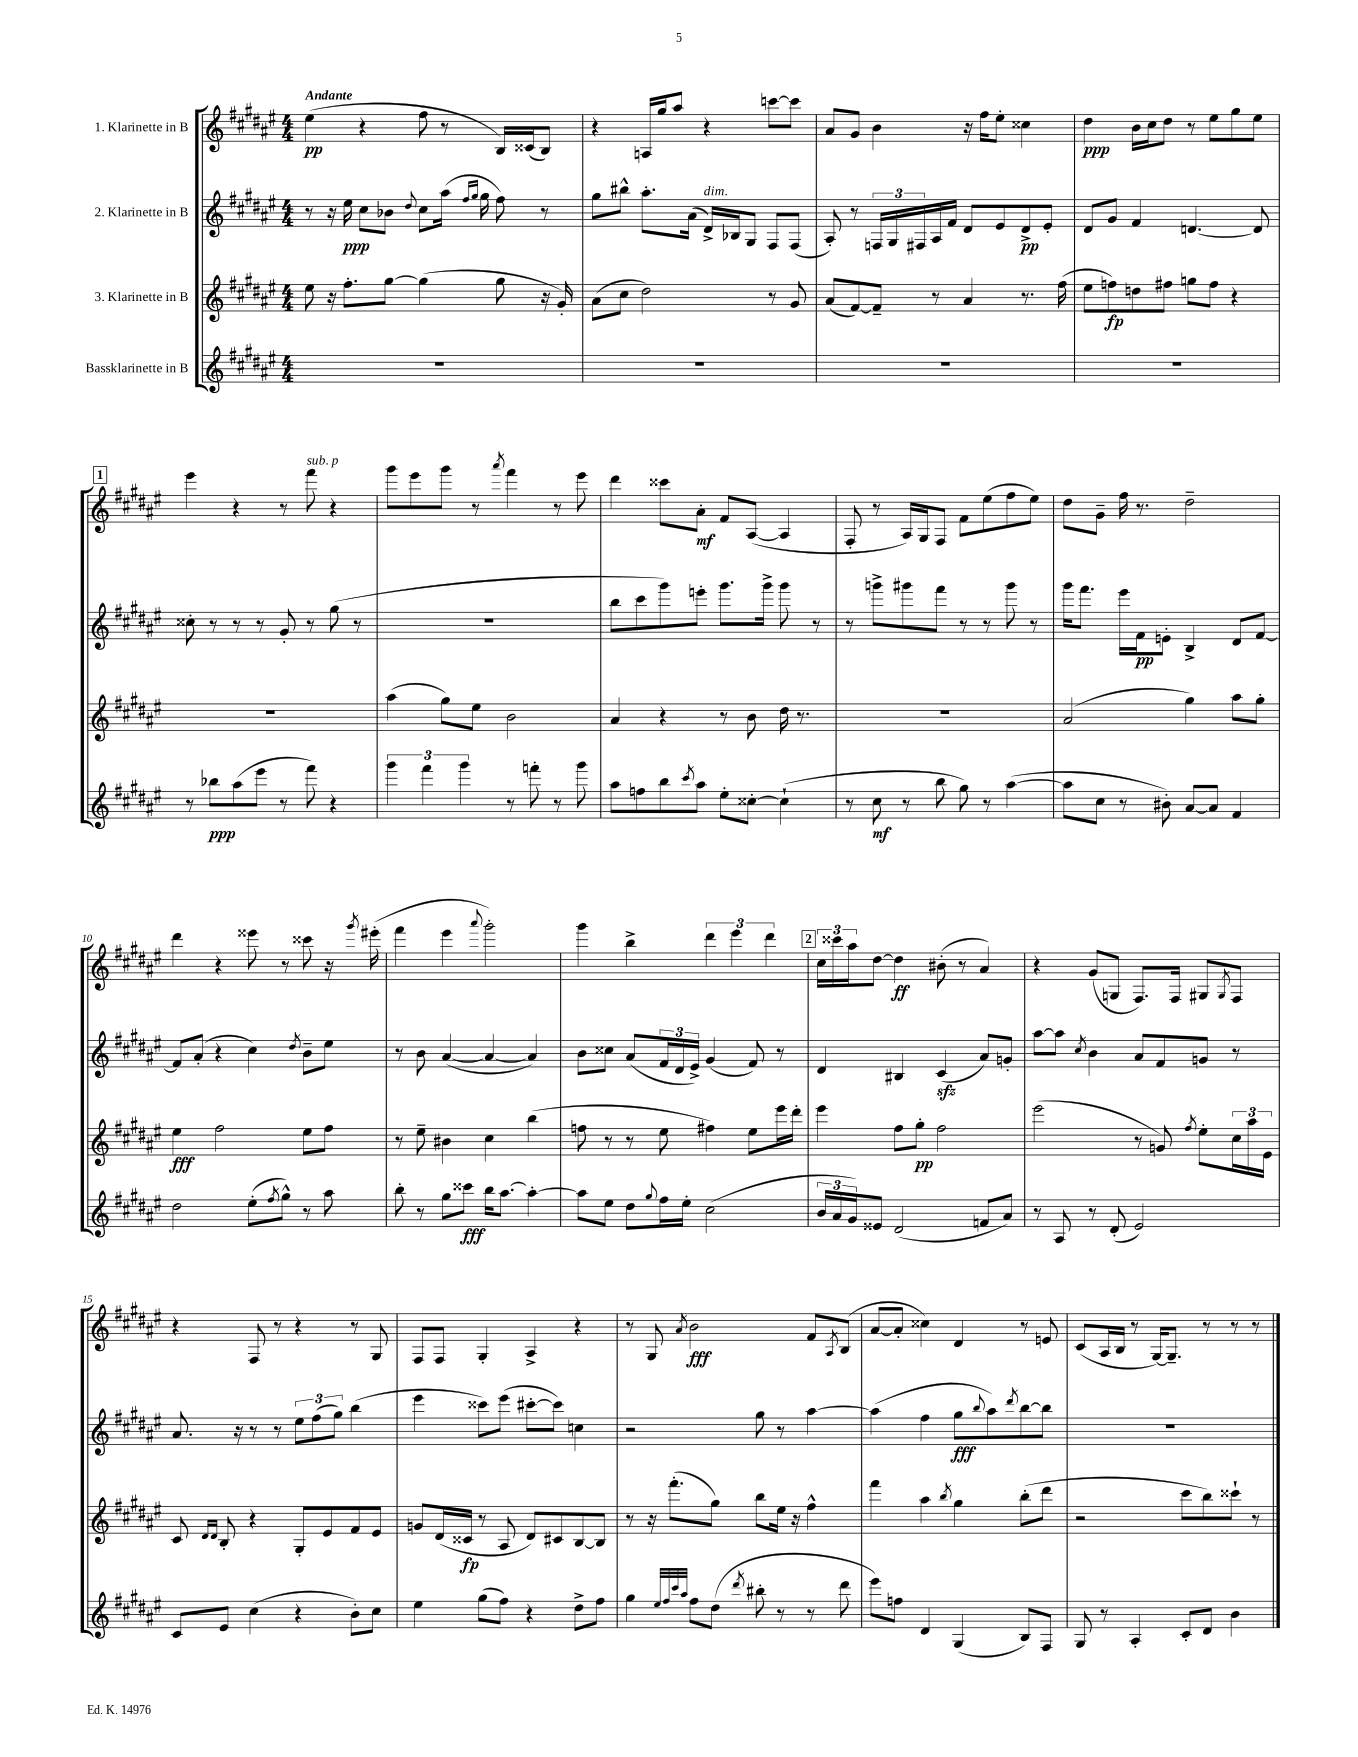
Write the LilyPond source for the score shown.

<<
\new StaffGroup <<
\new Staff = "s0" \with { instrumentName = "1. Klarinette in B" } {
    \clef treble \key fis \major \numericTimeSignature \time 4/4 \tempo "Andante"
    eis''4\pp( r4 fis''8 r8 b16) cisis'16( b8) |
    r4 a16 gis''16 ais''8 r4 c'''8~ c'''8 |
    ais'8 gis'8 b'4 r16 fis''16 eis''8-. cisis''4 |
    dis''4\ppp b'16 cis''16 dis''8 r8 eis''8 gis''8 eis''8 |
    \mark \markup { \box "1" } eis'''4 r4 r8 fis'''8^\markup { \italic "sub. p" } r4 |
    gis'''8 eis'''8 gis'''8 r8 \acciaccatura { ais'''8 } fis'''4 r8 eis'''8 |
    dis'''4 cisis'''8 ais'8-.\mf fis'8 ais8~( ais4 |
    fis8-. r8 ais16) gis16 fis8 fis'8 eis''8( fis''8 eis''8) |
    dis''8 gis'8-- fis''16 r8. dis''2-- |
    dis'''4 r4 eisis'''8 r8 cisis'''8 r16 \acciaccatura { gis'''8 } eis'''16-.( |
    fis'''4 eis'''4 \appoggiatura { ais'''8 } gis'''2-.) |
    gis'''4 b''4-> \tuplet 3/2 { dis'''4 eis'''4 dis'''4 } |
    \mark \markup { \box "2" } \tuplet 3/2 { cis''16 cisis'''16 ais''16 } dis''8~ dis''4\ff bis'8-.( r8 ais'4) |
    r4 gis'8( g8 fis8.) fis16 gis8 \acciaccatura { gis8 } fis8 |
    r4 fis8 r8 r4 r8 gis8 |
    fis8 fis8 gis4-. ais4-> r4 |
    r8 gis8 \acciaccatura { ais'8 } b'2\fff fis'8 \acciaccatura { ais8 } b8( |
    ais'8~ ais'8-. cisis''4) dis'4 r8 e'8 |
    cis'8( ais16 b16 r8 gis16~) gis8.-- r8 r8 r8 \bar "|." |
}
\new Staff = "s1" \with { instrumentName = "2. Klarinette in B" } {
    \clef treble \key fis \major \numericTimeSignature \time 4/4
    r8 r16 eis''16\ppp cis''8 bes'8 \appoggiatura { dis''8 } cis''8 ais''16( \grace { fis''16 gis''16 } gis''16 fis''8) r8 |
    gis''8 bis''8-^ ais''8.-. ais'16( dis'16->^\markup { \italic "dim." }) bes16 gis8 fis8 fis8( |
    ais8-.) r8 \tuplet 3/2 { f16 gis16 fis16 } ais16 fis'16 dis'8 eis'8 dis'8->\pp eis'8-. |
    dis'8 gis'8 fis'4 d'4.~ d'8 |
    \mark \markup { \box "1" } cisis''8-. r8 r8 r8 gis'8-. r8 gis''8( r8 |
    R1 |
    b''8 cis'''8 gis'''8) e'''8-. gis'''8. gis'''16-> gis'''8 r8 |
    r8 g'''8-> gis'''8 fis'''8 r8 r8 gis'''8 r8 |
    gis'''16 fis'''8. eis'''16 fis'16\pp e'8-. b4-> dis'8 fis'8~ |
    fis'8 ais'8-.( r4 cis''4) \acciaccatura { dis''8 } b'8-- eis''8 |
    r8 b'8 ais'4~( ais'4~ ais'4) |
    b'8 cisis''8 ais'8( \tuplet 3/2 { fis'16 dis'16 eis'16->) } gis'4( fis'8) r8 |
    \mark \markup { \box "2" } dis'4 bis4 cis'4\sfz( ais'8) g'8-. |
    ais''8~ ais''8 \acciaccatura { cis''8 } b'4 ais'8 fis'8 g'8 r8 |
    ais'8. r16 r8 r8 \tuplet 3/2 { eis''8 fis''8( gis''8) } b''4( |
    eis'''4 cisis'''8) eis'''8( cis'''8~-. cis'''8) c''4 |
    r2 gis''8 r8 ais''4~ |
    ais''4( fis''4 gis''8\fff \appoggiatura { b''8 } ais''8) \acciaccatura { dis'''8 } b''8~ b''8 |
    R1 \bar "|." |
}
\new Staff = "s2" \with { instrumentName = "3. Klarinette in B" } {
    \clef treble \key fis \major \numericTimeSignature \time 4/4
    eis''8 r16 fis''8.-. gis''8~ gis''4( gis''8 r16 gis'16-.) |
    ais'8( cis''8 dis''2) r8 gis'8 |
    ais'8( fis'8~) fis'8-- r8 ais'4 r8. fis''16( |
    eis''8 f''8\fp) d''8 fis''8 g''8 fis''8 r4 |
    \mark \markup { \box "1" } R1 |
    ais''4( gis''8) eis''8 b'2 |
    ais'4 r4 r8 b'8 dis''16 r8. |
    R1 |
    ais'2( gis''4) ais''8 gis''8-. |
    eis''4\fff fis''2 eis''8 fis''8 |
    r8 eis''8-- bis'4 cis''4 b''4( |
    f''8 r8 r8 eis''8 fis''4) eis''8 eis'''16 dis'''16-. |
    \mark \markup { \box "2" } eis'''4 fis''8 gis''8-.\pp fis''2 |
    eis'''2( r8 g'8) \acciaccatura { fis''8 } eis''8-. \tuplet 3/2 { cis''16 ais''16 eis'16 } |
    cis'8 \grace { dis'16 dis'16 } b8-. r4 gis8-. eis'8 fis'8 eis'8 |
    g'8 dis'16( cisis'16\fp r8 ais8 dis'8) cis'8 b8~ b8 |
    r8 r16 fis'''8.-.( gis''8) b''8 eis''16 r16 fis''4-^ |
    fis'''4 ais''4 \acciaccatura { b''8 } gis''4 b''8-.( dis'''8 |
    r2 cis'''8 b''8) cisis'''8-! r8 \bar "|." |
}
\new Staff = "s3" \with { instrumentName = "Bassklarinette in B" } {
    \clef treble \key fis \major \numericTimeSignature \time 4/4
    R1 |
    R1 |
    R1 |
    R1 |
    \mark \markup { \box "1" } r8 bes''8\ppp ais''8( eis'''8 r8 fis'''8) r4 |
    \tuplet 3/2 { gis'''4 fis'''4 gis'''4 } r8 f'''8-. r8 gis'''8 |
    ais''8 f''8 b''8 \acciaccatura { cis'''8 } ais''8 eis''8-. cisis''8~-. cisis''4-!( |
    r8 cis''8\mf r8 b''8 gis''8) r8 ais''4~( |
    ais''8 cis''8 r8 bis'8-.) ais'8~ ais'8 fis'4 |
    dis''2 eis''8-.( \acciaccatura { fis''8 } gis''8-^) r8 ais''8 |
    b''8-. r8 gis''8 cisis'''8\fff b''16 ais''8.~ ais''4~-. |
    ais''8 eis''8 dis''8 \appoggiatura { gis''8 } fis''16 eis''16-. cis''2( |
    \mark \markup { \box "2" } \tuplet 3/2 { b'16 ais'16 gis'16) } eisis'8 dis'2( f'8 ais'8) |
    r8 ais8 r8 dis'8-.( eis'2) |
    cis'8 eis'8 cis''4( r4 b'8-.) cis''8 |
    eis''4 gis''8( fis''8) r4 dis''8-> fis''8 |
    gis''4 \grace { eis''32 fis''32 cis'''32 ais''32 } fis''8 dis''8( \acciaccatura { dis'''8 } bis''8-. r8 r8 dis'''8 |
    eis'''8) f''8 dis'4 gis4( b8) fis8 |
    gis8 r8 ais4-. cis'8-. dis'8 b'4 \bar "|." |
}
>>
>>
